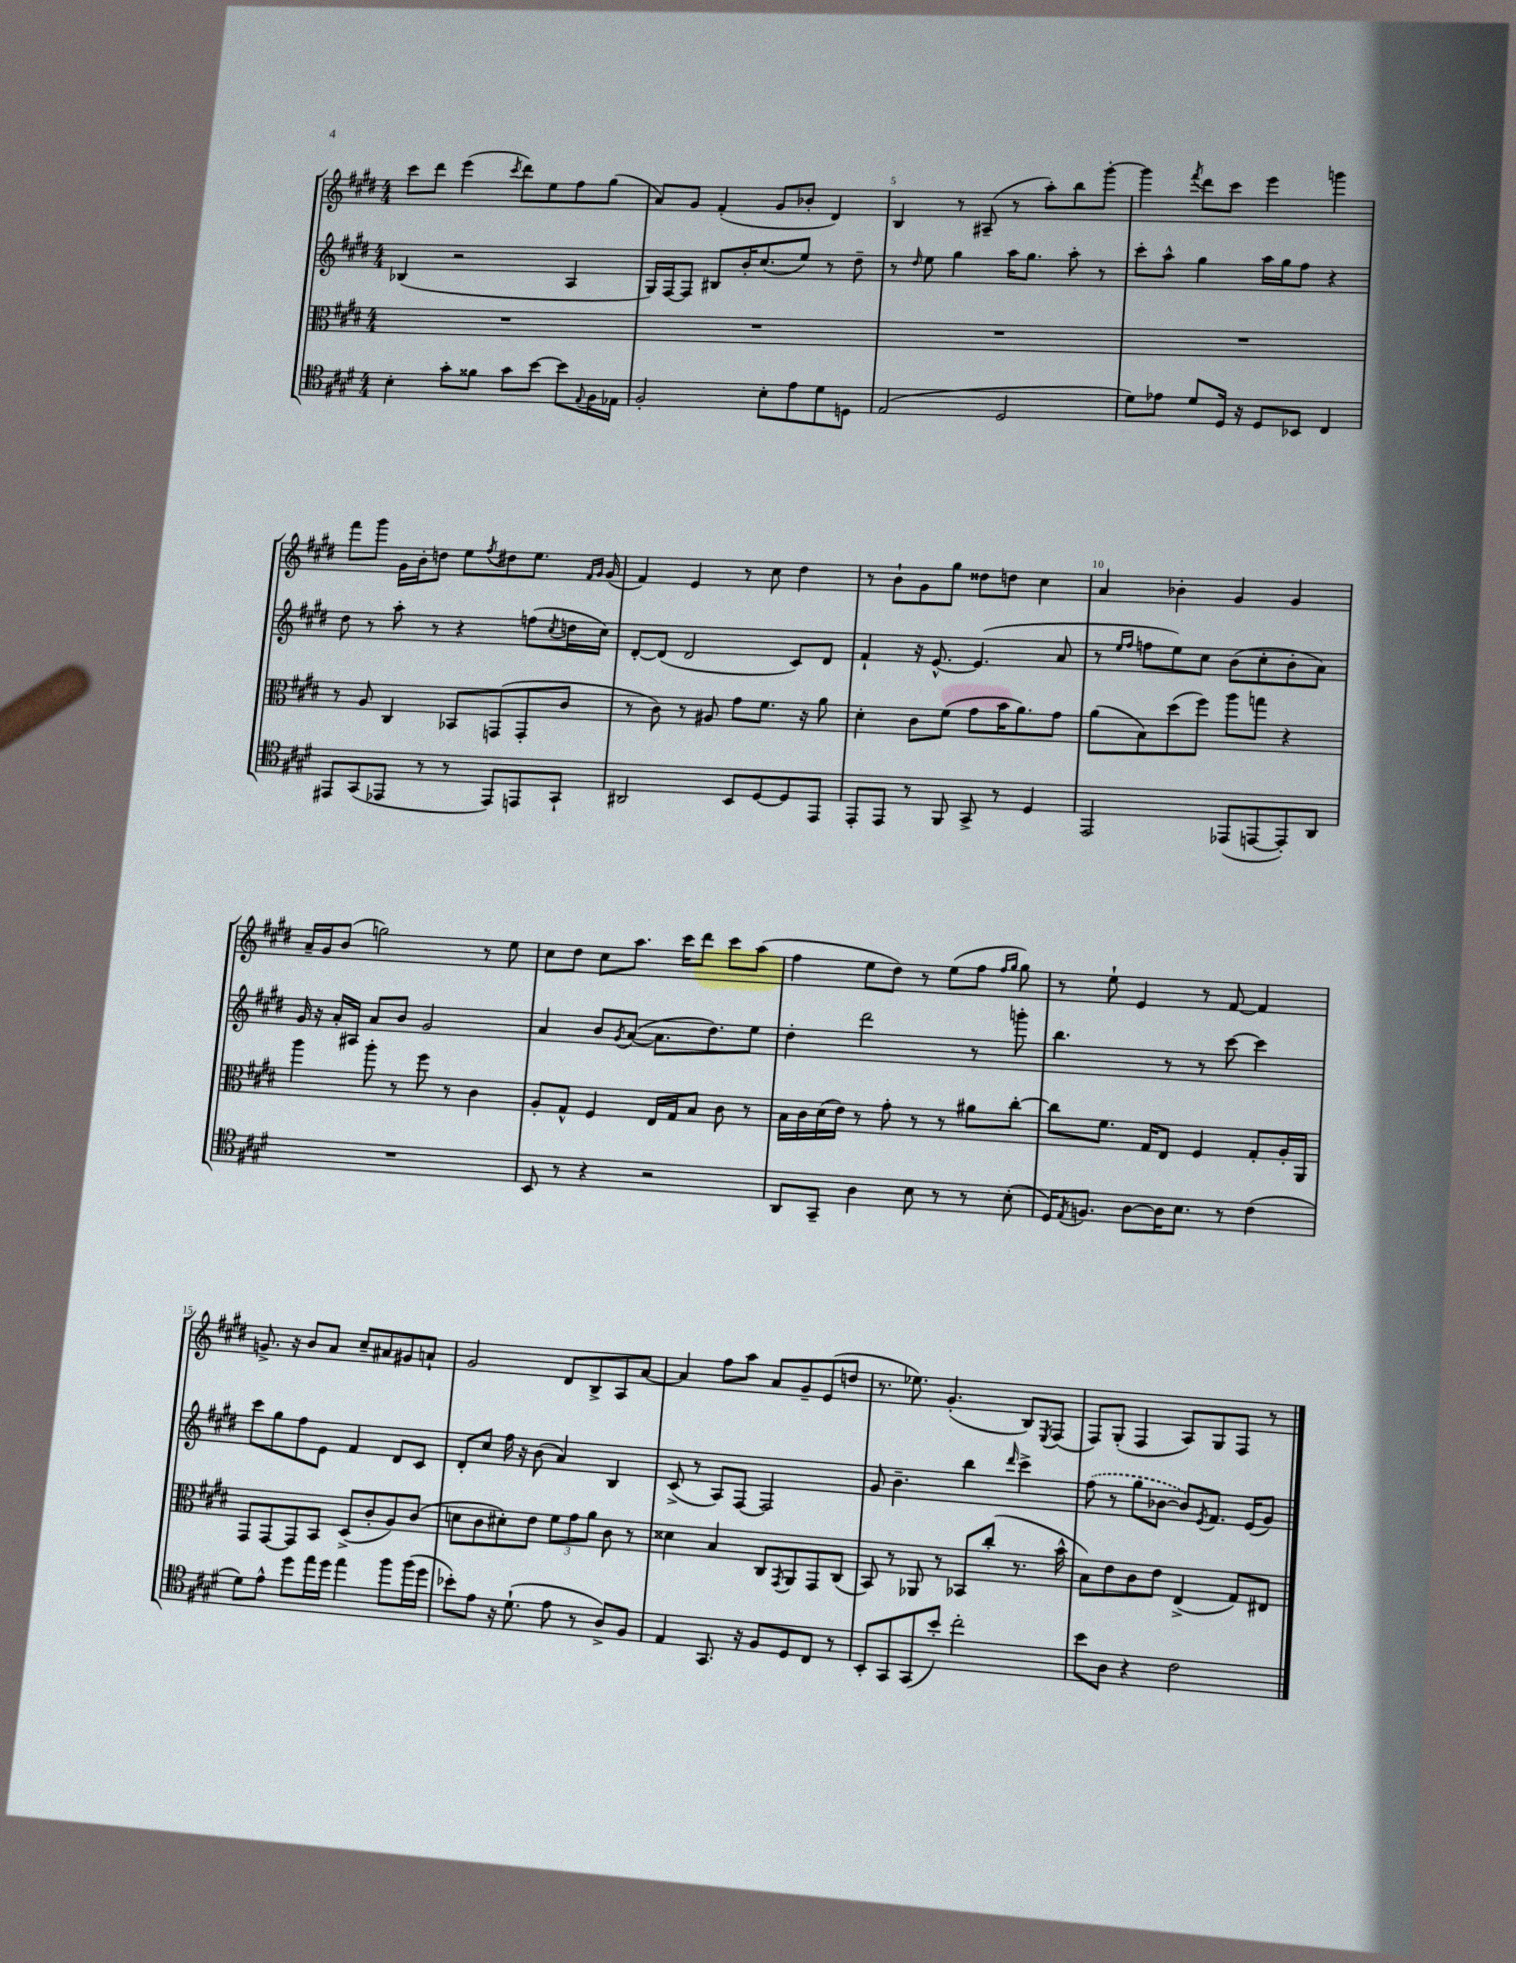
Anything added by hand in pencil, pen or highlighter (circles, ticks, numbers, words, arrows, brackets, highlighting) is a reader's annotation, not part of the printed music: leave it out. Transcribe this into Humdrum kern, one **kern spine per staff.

**kern	**kern	**kern	**kern
*part4	*part3	*part2	*part1
*staff4	*staff3	*staff2	*staff1
*clefC4	*clefC3	*clefG2	*clefG2
*k[f#c#g#d#]	*k[f#c#g#d#]	*k[f#c#g#d#]	*k[f#c#g#d#]
*M4/4	*M4/4	*M4/4	*M4/4
=3	=3	=3	=3
4B'\	1r	(4B-X/	8ccc#\L
.	.	.	8ddd#\J
8g#'\L	.	2r	(4eee\
8f##X\J	.	.	.
.	.	.	8qccc#/
8g#\L	.	.	8ddd#\L)
[8b\J	.	.	8ee\
8b\L]	.	4A/	8ff#\
8qqE/	.	.	.
16F#\L	.	.	(8gg#\J
16E-X\JJ	.	.	.
=4	=4	=4	=4
2F#'/	1r	16G#/LL)	8a/L)
.	.	[16F#/J	.
.	.	8F#/J]	8g#/J
.	.	8B#X/L	(4f#'/
.	.	16b'/K	.
.	.	(8.cc#/	.
8B'\L	.	.	8g#/L
8e\	.	8ee/J)	8b-X'/J
8d#\	.	8r	4d#/)
8Dn\J	.	8dd#~\	.
=5	=5	=5	=5
(2E/	1r	8r	4B/
.	.	16qqdd#/	.
.	.	8ee\	.
.	.	4gg#\	8r
.	.	.	(8A#X~/
2D#/	.	16aa\KL	8r
.	.	8.gg#\J	.
.	.	.	8aa'\L)
.	.	8aa'\	8bb\
.	.	8r	[8ggg#'\J
=6	=6	=6	=6
8d#\L)	1r	8ccc#'\L	4ggg#\]
8e-X\J	.	8aa^^\J	.
.	.	.	8qfff#/
8d#/L	.	4gg#\	8ddd#\L
16D#/Jk	.	.	8ccc#\J
16r	.	.	.
8D#/L	.	16aa\LL	4eee\
.	.	16gg#\J	.
8BB-X/J	.	8ff#\J	.
4C#/	.	4r	4gggn\
!!LO:LB:g=z
=7	=7	=7	=7
8EE#X/L	8r	8dd#\	8fff#\L
(8GG#/	8A/	8r	8ggg#\J
8EE-X/J	4C#/	8aa'\	16g#\LL
.	.	.	16b'\J
8r	.	8r	8ddn\J
8r	8BB-X/L	4r	8ee\L
.	.	.	8qff#/
8EE-/L)	(8GGn/	.	8dd#X\
8EEn/	8GG'/	(8ffn\L	8.ee\J
.	.	8qcc#/	.
8GG#`/J	8c#/J	16ddn\L	.
.	.	.	16qqf#/LL
.	.	.	16qqg#/JJ
.	.	16cc#\JJ)	(16g#/
=8	=8	=8	=8
2AA#X/	8r	[8d#'/L	4f#/)
.	8c#\)	(8d#/J]	.
.	8r	2d#/	4e/
.	8A#X/	.	.
8BB/L	8g#\L	.	8r
[8D#/	8.f#\J	.	8cc#\
8D#/]	.	8c#/L)	4dd#\
.	16r	.	.
8EE/J	8a\	8d#/J	.
=9	=9	=9	=9
8EE'/L	4d#'\	4f#`/	8r
8EE/J	.	.	8b`\L
8r	8c#\L	16r	8g#\
.	.	[8.e^^/	.
8FF#/	(8f#\J	.	8gg#\J
8GG#^/	8g#\L	(4.e/]	8dd##X\L
8r	16b\K	.	8ddn\J
.	8.a\)	.	.
4D#/	.	.	4cc#\
.	8g#\J	8a/	.
=10	=10	=10	=10
2EE/	(8a\L	8r	4a/
.	.	16qqee/LL	.
.	.	16qqff#/JJ	.
.	8B\)	8ffn\L	.
.	(8dd#\	8ee\)	4b-X'\
.	8ff#\J)	8cc#\J	.
(8EE-X/L	8aa\L	(8b\L	4g#/
[8EEn/	8ggn\J	8cc#'\	.
8EE'/])	4r	8b'\	4g#/
8AA/J	.	8a\J)	.
!!LO:LB:g=z
=11	=11	=11	=11
1r	4aa\	16g#/	16a~/LL
.	.	16r	16g#/J
.	.	16a'/LL	(8b/J
.	.	16A#X/JJ	.
.	8aa'\	8a/L	2ggn\)
.	8r	8b/J	.
.	8ff#\	2g#/	.
.	8r	.	.
.	4c#\	.	8r
.	.	.	8ee\
=12	=12	=12	=12
8BB/	8A'/L	4a/	8cc#\L
8r	8G#^^/J	.	8dd#\J
4r	4F#/	8b/L	8cc#\L
.	.	8qg#/	.
.	.	([8a/J	8.aa\J
2r	16E/LL	8.a\L]	.
.	16G#/J	.	16ccc#\KL
.	8B/J	.	8ddd#\J
.	.	8.dd#\)	.
.	8c#\	.	8ccc#\L
.	8r	8ee\J	(8aa\J
=13	=13	=13	=13
8AA/L	16B\LL	4dd#'\	4ff#\
.	16c#\	.	.
8GG#~/J	(16d#\	.	.
.	16e\JJ)	.	.
4A\	8r	2ddd#\	8ee\L
.	8g#'\	.	8dd#\J)
8B\	8r	.	8r
8r	8r	.	(8ee\L
8r	8a#X\L	8r	8ff#\J
.	.	.	16qqff#/LL
.	.	.	16qqgg#/JJ
(8B'\	[8cc#'\J	8gggn'\	8gg#\)
=14	=14	=14	=14
16D#/KL)	8cc#\L]	4.bb\	8r
8qE/	.	.	.
8.Fn/J	.	.	.
.	8.f#\J	.	8ee`\
[8A\L	.	.	4e/
.	16G#/KL	.	.
16A\K]	8E/J	8r	.
8.B\J	.	.	.
.	4F#/	8r	8r
8r	.	[8ccc#\	[8f#/
(4c#\	8G#'/L	4ccc#\]	4f#/]
.	16A'/L	.	.
.	16AA/JJ	.	.
!!LO:LB:g=z
=15	=15	=15	=15
8d#\L)	8GG#/L	8ccc#\L	8.gn^/
8e^^\J	[8GG#/	8gg#\	.
.	.	.	16r
8dd#\L	8GG#/]	8ff#\	8b/L
16ee\L	8BB/J	8e\J	8a/J
16dd#\JJ	.	.	.
4ee\	(8D#^/L	4f#/	8cc#~/L
.	8c#'/	.	8a#X/
8ff#\L	8A/)	8d#/L	8g#X/
(16ff#\L	(8c#/J	8c#/J	8an`/J
16dd#\JJ	.	.	.
=16	=16	=16	=16
8b-X'\L)	8dn\L	8d#'/L	2g#/
8e\J	8c#\	8cc#/J	.
16r	8d#X'\)	16ff#\	.
(8.d#`\	.	16r	.
.	8e\J	(8b\	.
8e\	12f#\L	4a/)	8d#/L
.	12g#\	.	.
8r	.	.	8B^/
.	12a\J	.	.
8A^/L)	8c#\	4B/	8A/
8F#/J	8r	.	[8a/J
=17	=17	=17	=17
4E/	4d##X\	(8c#^/	4a/]
.	.	8r	.
8.GG#/	4B/	8A/L)	8ff#\L
.	.	[8F#/J	8aa\J
16r	.	.	.
8F#/L	8C#/L	2F#/]	8a/L
.	8qGG#/	.	.
8D#/	8AA/	.	8g#~/
8C#/J	8GG#/	.	(8e/
8r	(8C#/J	.	8ddn/J
=18	=18	=18	=18
8BB'/L	8BB/)	8g#/	8.r
8GG#/	8r	4.b~\	.
.	.	.	8.ee-X\)
(8GG#/	8AA-X/	.	.
8b'/J)	8r	.	(4.g#'/
2cc#'\	8BB-X/L	4bb\	.
.	(8cc#'/J	.	.
.	.	16qqddd#/	.
.	8.r	4ccc#^\	8B/L)
.	.	.	8qE/
.	.	.	(8F#/J
.	16b^^\	.	.
=19	=19	=19	=19
8b\L	8B\L)	(8ff#\	8F#/L)
8A\J	8e\	8r	(8G#'/J
4r	8c#\	8gg#\L	4F#/
.	8e\J	[8b-X\J	.
2c#\	(4E^/	8b-/L])	8A/L)
.	.	8qe/	.
.	.	8.f#/J	8G#/
.	8G#/L)	.	8F#/J
.	.	(16e/KL	.
.	8E#X/J	8g#/J)	8r
==	==	==	==
*-	*-	*-	*-
